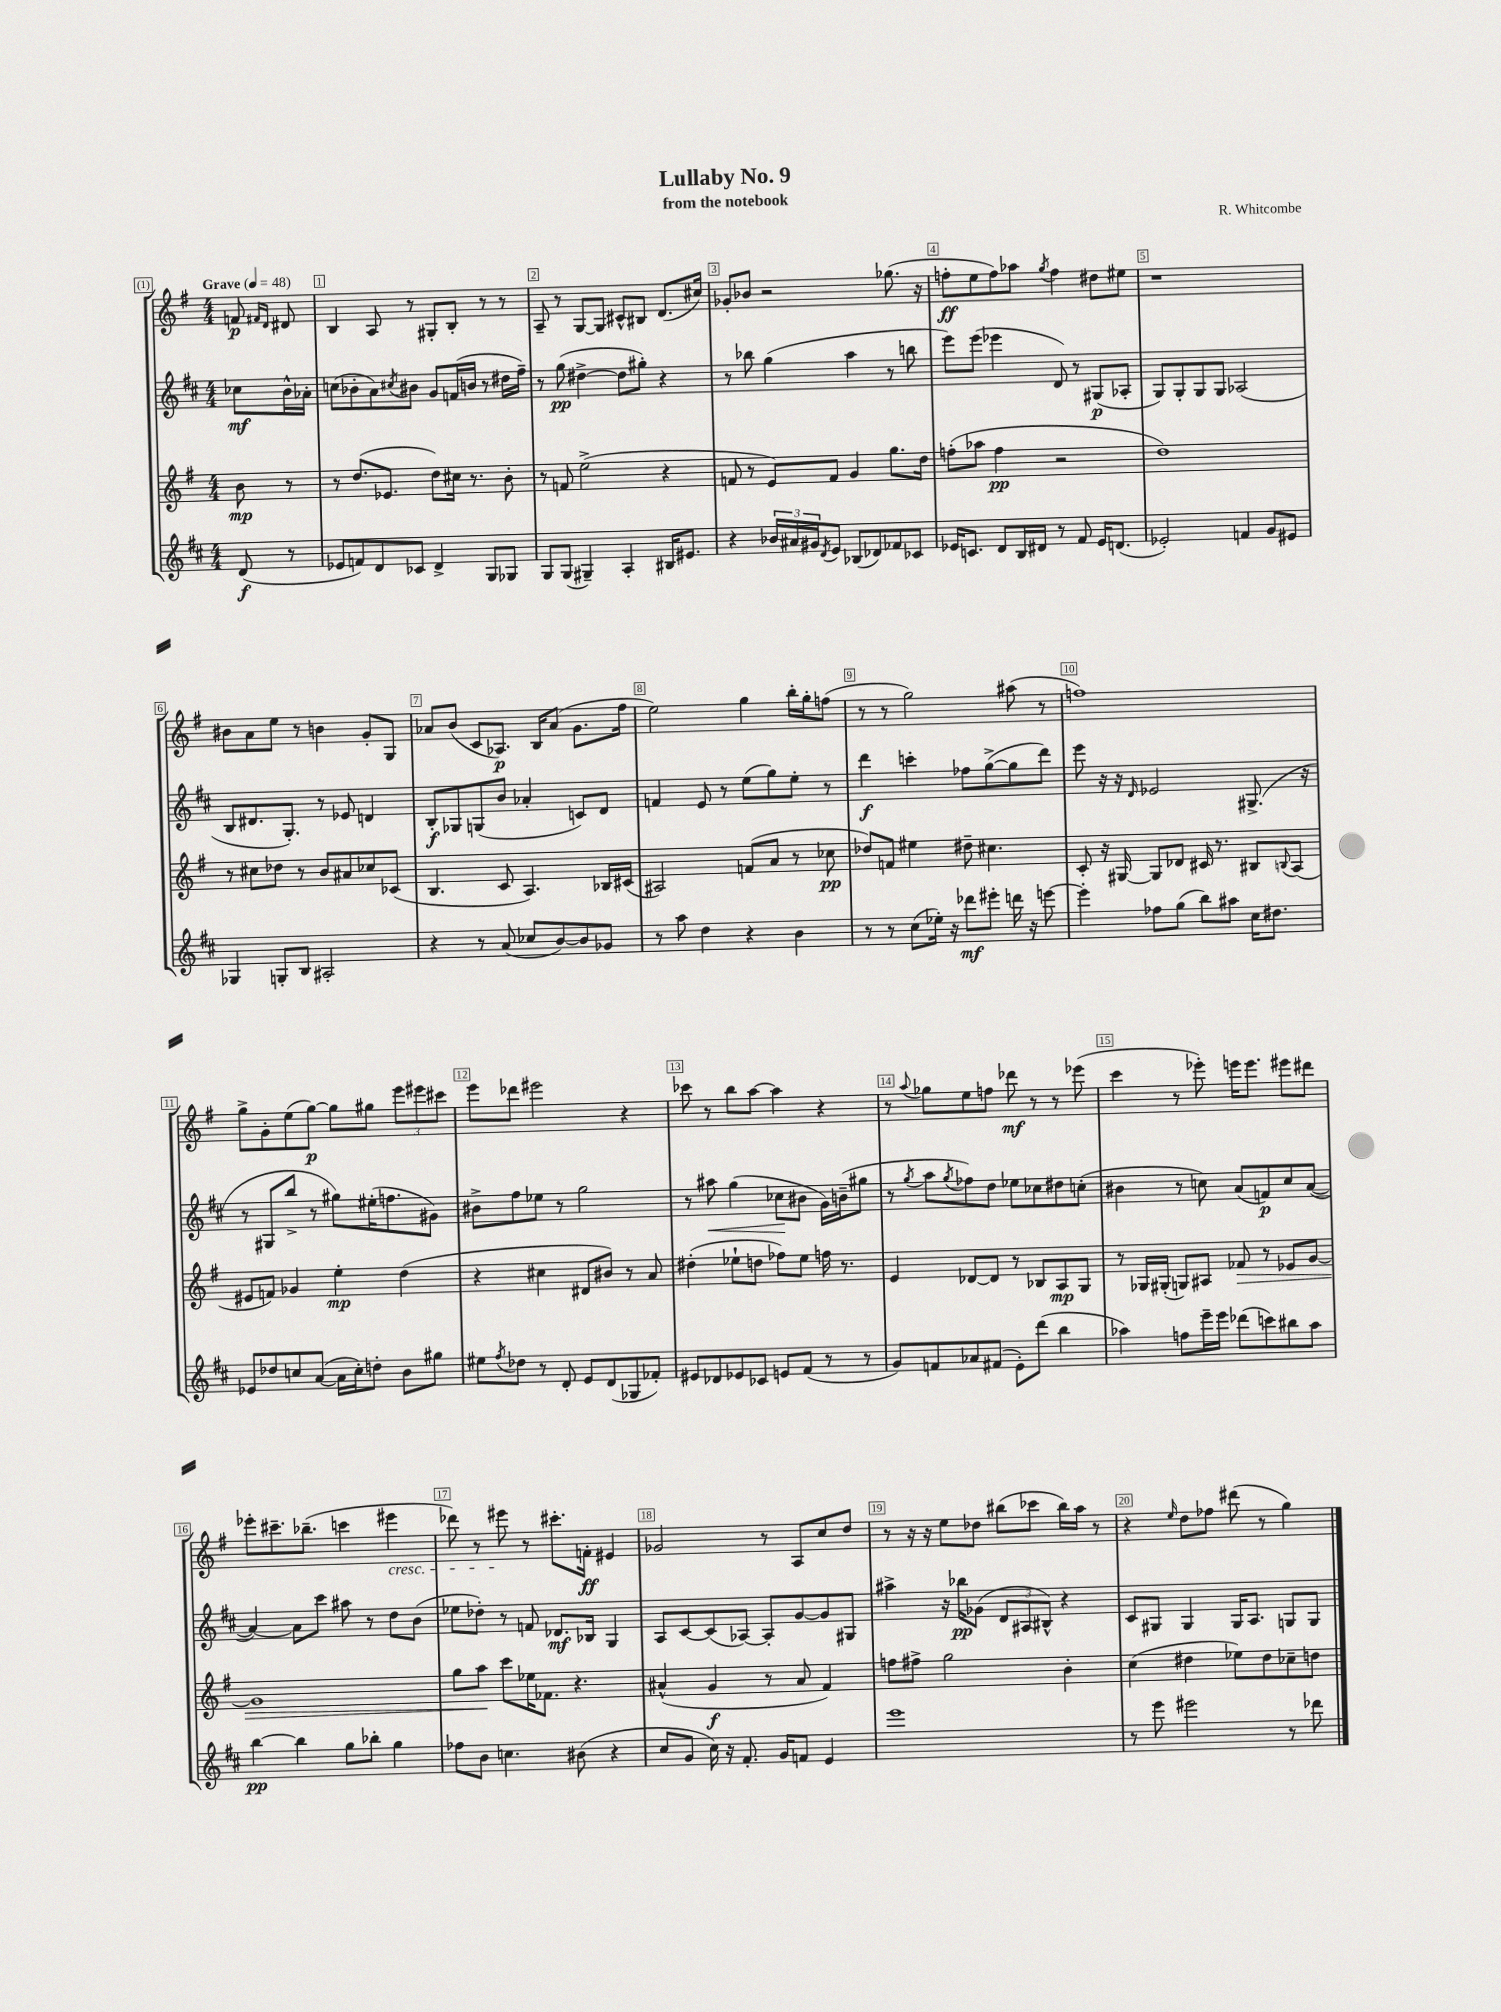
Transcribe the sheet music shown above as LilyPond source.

\header { title = "Lullaby No. 9" composer = "R. Whitcombe" subtitle = "from the notebook" }
<<
\new StaffGroup <<
\new Staff = "s0" {
    \clef treble \key g \major \numericTimeSignature \time 4/4 \partial 4 \tempo "Grave" 4 = 48
    f'8\p \grace { fis'16 d'16 } dis'8 |
    b4 a8 r8 gis8-. b8-. r8 r8 |
    a8-- r8 g8~ g8 cis'8-^ bis8 d'8.( cis''16) |
    ges'8-. bes'8 r2 ges''8.( r16 |
    f''8-.\ff e''8 f''8) aes''8 \acciaccatura { g''8 } f''4 dis''8 eis''8 |
    r1 |
    bis'8 a'8 e''8 r8 b'4 g'8-. g8 |
    aes'8 b'8( c'8 aes8.\p) b16 aes'8( g'8. fis''16 |
    e''2) g''4 b''16-. g''16-. f''8( |
    r8 r8 g''2) ais''8( r8 |
    f''1) |
    g''8-> g'8-. e''8( g''8~\p) g''8 gis''8 \tuplet 3/2 { e'''8 eis'''8 cis'''8 } |
    e'''8 des'''8 eis'''2 r4 |
    ces'''8 r8 b''8 a''8~ a''4 r4 |
    r8 \appoggiatura { a''8 } ges''8 e''8 f''8 des'''8\mf r8 r8 ees'''8( |
    c'''4 r8 ees'''8-.) e'''16 e'''8. eis'''8 dis'''8 |
    ees'''8-. cis'''8.-- bes''8.--( c'''4 eis'''4\cresc |
    des'''8) r8 eis'''8\! r8 cis'''8.-. f'16-.\ff eis'4 |
    ges'2 r8 a8 c''8 d''8 |
    r8 r16 r16 e''8 des''8 bis''8( ces'''8 bis''16) a''16 r8 |
    r4 \grace { e''16 } d''8 fes''8 dis'''8( r8 g''4) \bar "|." |
}
\new Staff = "s1" {
    \clef treble \key d \major \numericTimeSignature \time 4/4 \partial 4
    ces''8\mf b'16-^ aes'16-. |
    c''8( bes'8-. a'8) \acciaccatura { cis''8 } bis'8 g'8 f'16( b'16 r8 dis''16 fis''16--) |
    r8 g''8\pp( dis''4~-> dis''8 gis''8-.) r4 |
    r8 bes''8 g''4( a''4 r8 b''8 |
    e'''8) e'''8( ees'''4 d'8) r8 gis8\p( aes8-. |
    g8) g8-. g8 g8 aes2( |
    b8 dis'8. g8.-.) r8 ees'8 d'4 |
    b8-.\f ges8 g8( b'8 aes'4-. c'8) d'8 |
    f'4 e'8 r8 e''8( g''8) e''8-. r8 |
    d'''4\f c'''4-. fes''8 g''8~->( g''8 d'''8) |
    e'''8 r16 r16 \grace { d'16 } ees'2 gis8.->( r16 |
    r8 gis8 b''8-> r8 gis''8) eis''16-.( f''8. gis'8) |
    bis'8-> fis''8 ees''8 r8 g''2 |
    r8 ais''8\< g''4( ces''8\! bis'8 g'16) b'16--( gis''8 |
    r8 \acciaccatura { g''8 } a''8 \acciaccatura { g''8 } fes''8) d''8 ees''8 ces''8 dis''8 c''8-.( |
    bis'4 r8 c''8) a'8( f'8\p) c''8 a'8~( |
    a'4~) a'8 cis'''8 ais''8 r8 d''8 b'8( |
    ees''8 des''8-.) r8 f'8 des'8.\mf bes16 g4 |
    a8 cis'8~ cis'8( aes8~) aes8-. g'8~ g'8 gis8 |
    ais''4-> r16 bes''16\pp ges'8( \tuplet 3/2 { d'8 ais8 bis8-^) } r4 |
    cis'8 gis8 gis4 gis16 a8. g8 g8 \bar "|." |
}
\new Staff = "s2" {
    \clef treble \key g \major \numericTimeSignature \time 4/4 \partial 4
    b'8\mp r8 |
    r8 d''8.( ees'8. d''8) cis''16 r8. b'8-. |
    r8 f'8 e''2->( r4 |
    f'8 r8 e'8) f'8 g'4 g''8. d''16 |
    f''8-.( aes''8 f''4\pp r2 |
    d''1) |
    r8 cis''8 des''8 r8 b'8 ais'8 ces''8 ces'8( |
    b4. c'8 a4.) bes16 cis'16( |
    ais2) f'8( a'8 r8 ces''8\pp |
    des''8) f'8 eis''4 dis''8-- cis''4. |
    c'8-. r16 gis16~ gis8 des'8 cis'16 r8. bis8 \appoggiatura { b8 } a8( |
    eis'8 f'8) ges'4 e''4-.\mp d''4( |
    r4 cis''4 dis'8 bis'8) r8 a'8 |
    dis''4-.( ees''8-! d''8 fes''8) ees''8 f''16 r8. |
    e'4 des'8~ des'8 r8 bes8 a8\mp g8 |
    r8 ges16 gis16-.( g8) ais8 fes'8\> r8 ees'8 g'8~ |
    g'1 |
    g''8 a''8\! c'''8 ees''16 fes'8. r4. |
    ais'4-^( g'4\f r8 ais'8 fis'4) |
    f''8 fis''8-> g''2 b'4-. |
    c''4( dis''4 ees''8) dis''8 ces''8-- d''8 \bar "|." |
}
\new Staff = "s3" {
    \clef treble \key d \major \numericTimeSignature \time 4/4 \partial 4
    d'8\f( r8 |
    ees'8 f'8) d'8 ces'8 d'4-> g8 ges8 |
    g8 g8( gis4--) a4-. bis16 eis'8. |
    r4 \tuplet 3/2 { bes'16 ais'16 gis'16 } \acciaccatura { d'8 } e'8 bes8( des'8) fes'8 ces'8 |
    ees'16 c'8. d'8 b16 dis'16 r8 fis'8 ees'16 d'8.( |
    ees'2-.) f'4 g'8 eis'8 |
    ges4 g8-. b8 ais2-. |
    r4 r8 a'8( ces''8 b'8~) b'8 ges'8 |
    r8 a''8 d''4 r4 b'4 |
    r8 r8 cis''8( ees''16-.) r16 des'''8\mf eis'''8-. d'''16 r16 e'''8~ |
    e'''4-. fes''8 g''8( b''8) ais''8 cis''16 dis''8. |
    ees'8 des''8 c''8 a'8~( a'16 c''16-.) d''8-. b'8 gis''8 |
    eis''8 \acciaccatura { fis''8 } des''8 r8 d'8-. e'8 d'8( ges8 fes'8-.) |
    eis'8 des'8 ees'8 ces'8 e'8 fis'8( r8 r8 |
    g'8) f'8 aes'8 fis'8( e'8-.) d'''8( b''4 |
    aes''4) f''8 e'''16-- e'''16 des'''8( c'''8) bis''8 aes''8 |
    b''4~\pp b''4 g''8 bes''8-. g''4 |
    fes''8 b'8 c''4. bis'8( r4 |
    cis''8 g'8 cis''16) r16 fis'8.-. g'16 f'8 e'4 |
    e'''1 |
    r8 e'''8 eis'''2 r8 des'''8 \bar "|." |
}
>>
>>
\layout { \context { \Score \override BarNumber.break-visibility = ##(#f #t #t) barNumberVisibility = #all-bar-numbers-visible \override BarNumber.stencil = #(make-stencil-boxer 0.1 0.3 ly:text-interface::print) } }
